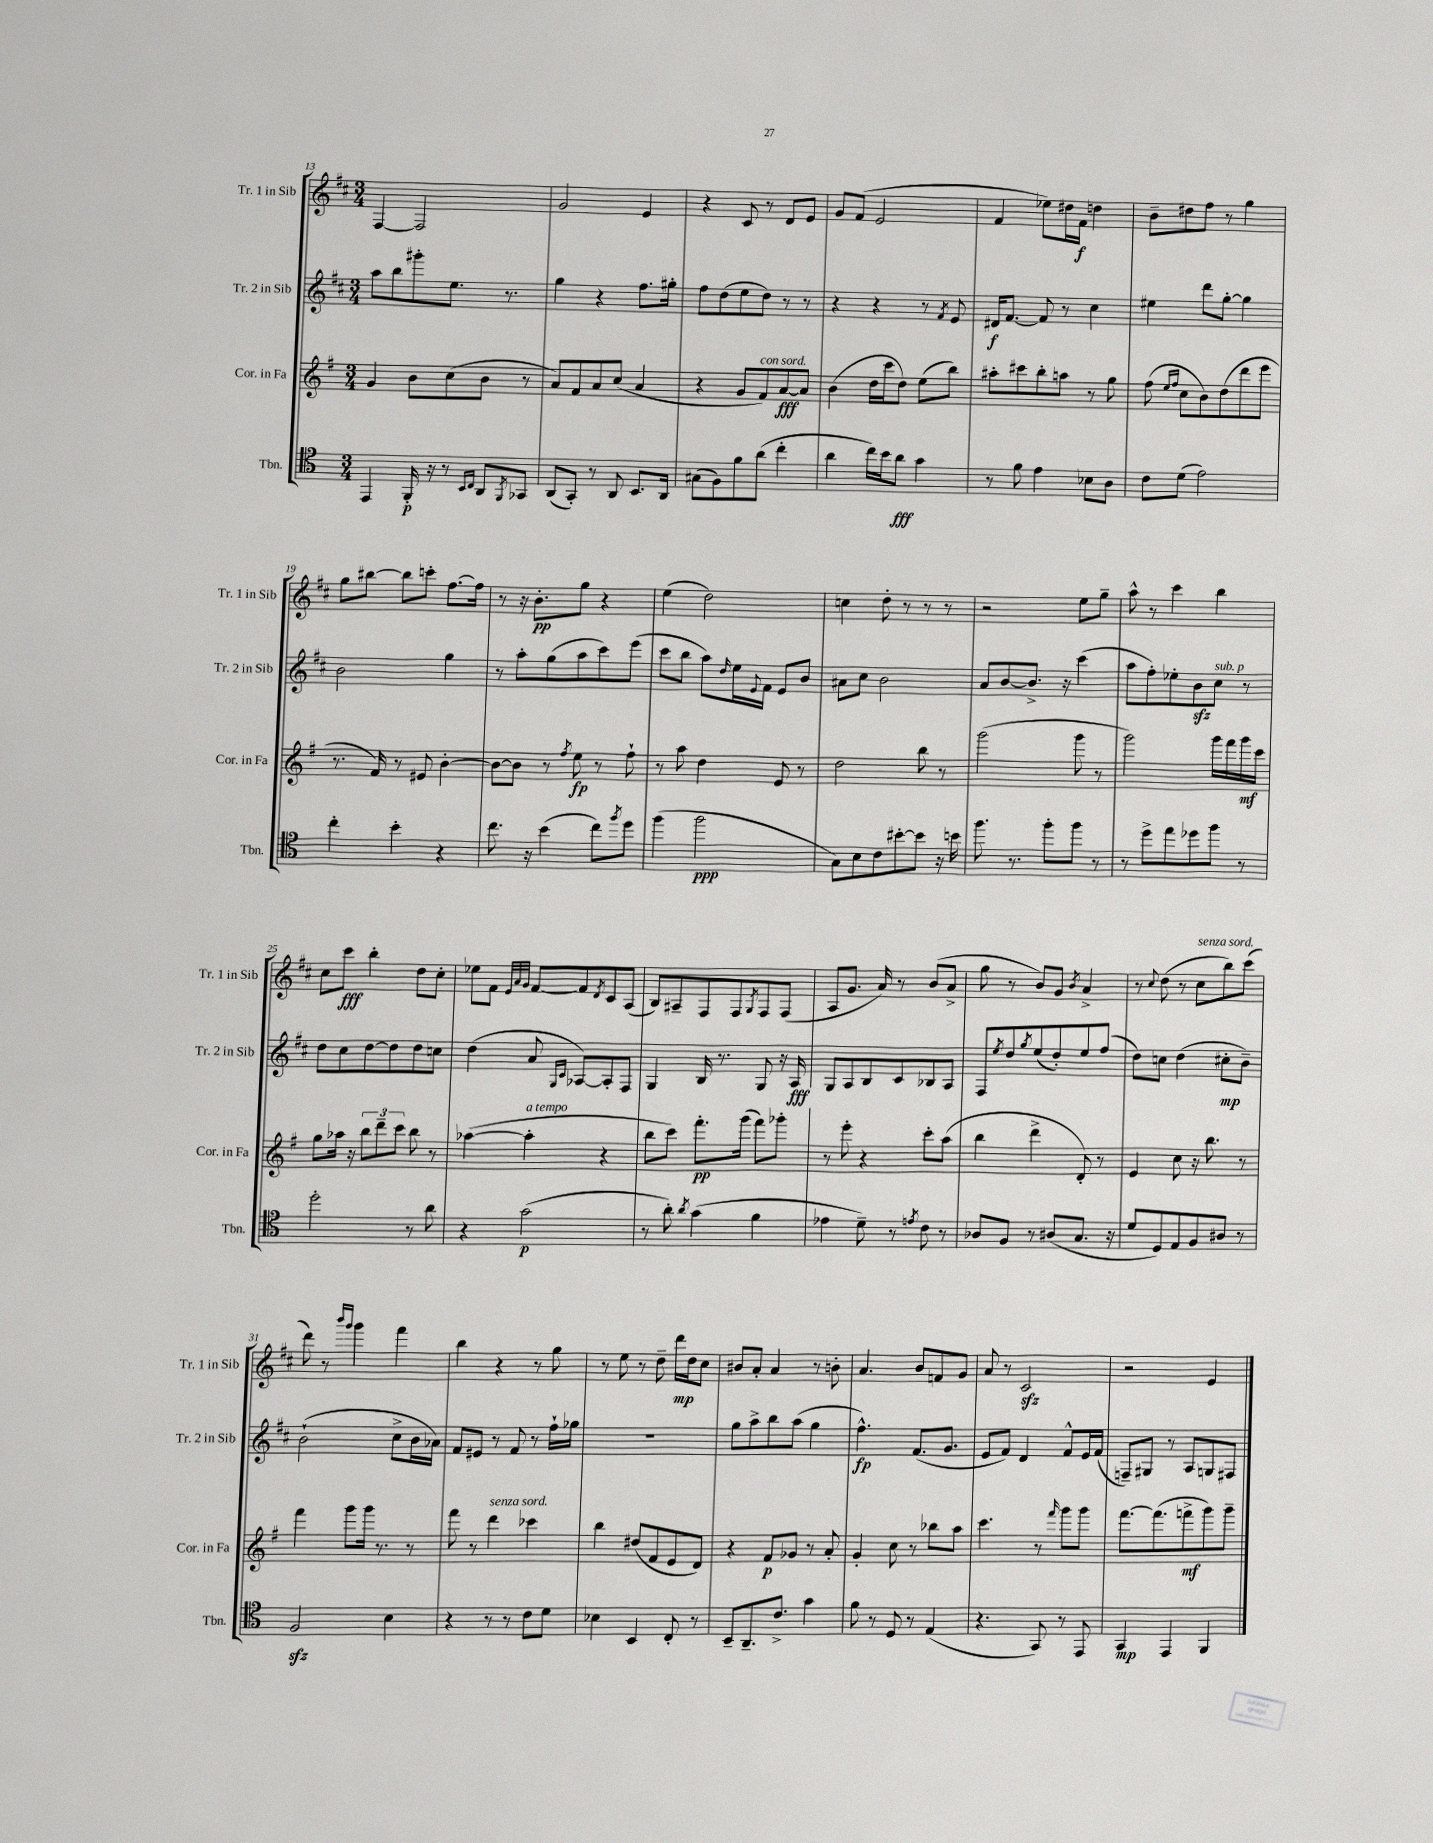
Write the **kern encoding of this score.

**kern	**kern	**kern	**kern
*staff4	*staff3	*staff2	*staff1
*clefC4	*clefG2	*clefG2	*clefG2
*k[]	*k[f#]	*k[f#c#]	*k[f#c#]
*M3/4	*M3/4	*M3/4	*M3/4
4EE/	4g/	8aa\L	[4F#/
.	.	8bb\	.
16FF'/	8b\L	8ggg#'\	2F#/]
16r	.	.	.
8r	(8cc\	8.ee\J	.
16qqBB/LL	.	.	.
16qqC/JJ	.	.	.
8AA/L	8b\J	.	.
.	.	8.r	.
8qFF/	.	.	.
8GG-/J	8r	.	.
=	=	=	=
(8AA/L	8a/L)	4gg\	2g/
8GG'/J)	8f#/	.	.
8r	8a/	4r	.
8AA/	(8cc/J	.	.
8.BB/L	4a/	8.ff#\L	4e/
16AA/Jk	.	16gg#'\Jk	.
=	=	=	=
(8G#\L	4r	8ff#\L	4r
8F\)	.	(8dd\	.
8f\	8g/L	8ee\	8c#/
(8a\J	8f#/)	8dd\J)	8r
4cc'\	[8a/	8r	8d/L
.	8a/]J	8r	8e/J
=	=	=	=
4a\	(4b\	4r	8g/L
.	.	.	(8f#/J
16cc\LL)	16dd\LL	4r	2e/
16b\J	16ccc\J	.	.
8a\J	8dd\J)	.	.
4g\	(8ee\L	8r	.
.	.	8qf#/	.
.	8bb\J)	8e/	.
=	=	=	=
8r	8aa#'\L	16d#/LK	4f#/
.	.	[8.f#/J	.
8f\	8ccc#\	.	.
4e\	8bb'\	8f#/]	8ee-\L)
.	8aa\J	8r	16dd#\L
.	.	.	16f#\JJ
8B-\L	8r	4cc#\	4dd\
8A\J	8gg\	.	.
=	=	=	=
8c\L	(8ff#\	4ee#\	8b~\L
.	16qqee/LL	.	.
.	16qqff#/JJ	.	.
(8d\J	8cc\L	.	8dd#\
2e\)	8b\)	8ddd\L	8ff#\J
.	(8dd\	[8gg'\J	8r
.	8ddd\	4gg\]	4gg\
.	8eee\J	.	.
=	=	=	=
4cc'\	8.r	2b\	8gg\L
.	.	.	[8bb#\J
.	16f#/)	.	.
4b'\	8r	.	8bb#\]L
.	8e#/	.	8ccc'\J
4r	[4b'\	4gg\	[8.ff#\L
.	.	.	16ff#\]Jk
=	=	=	=
8.cc\	8b\_L	8r	8r
.	8b\]J	8aa'\L	16r
16r	.	.	8.b'\L
(4b\	8r	(8gg\	.
.	8qff#/	.	.
.	8ee\	8aa\	8gg\J
8cc\L)	8r	8ccc#\)	4r
8qff/	.	.	.
8dd\J	8ff#`\	(8eee\J	.
=	=	=	=
(4ff\	8r	8ccc#\L	(4ee\
.	8aa\	8bb\J	.
2ff\	4dd\	8aa\L)	2dd\)
.	.	16qqdd/	.
.	.	16ee\L	.
.	.	8qqe/	.
.	.	16f#\JJ	.
.	8e/	8e/L	.
.	8r	8b/J	.
=	=	=	=
8G\L)	2dd\	8a#\L	4cc\
8B\	.	8cc#\J	.
8c\	.	2b\	8dd'\
[8b#'\	.	.	8r
8b#\]J	8bb\	.	8r
16r	8r	.	8r
16b\	.	.	.
=	=	=	=
8.ff\	(2ggg\	8a/L	2r
.	.	[8b/	.
8.r	.	.	.
.	.	8.b^/]J	.
8ff'\L	.	.	.
.	.	16r	.
8ff\J	8ggg\	(4ccc#\	8ee\L
8r	8r	.	8gg~\J
=	=	=	=
8r	2ggg\)	8aa\L	8aa^^\
8dd^\L	.	8ff#'\)	8r
8ee\	.	8ee-'\	4ccc#\
8dd-\	.	8b\	.
8ff\J	16ggg\LL	8cc#\J	4bb\
.	16fff#\	.	.
8r	16ggg\	8r	.
.	16ccc\JJ	.	.
=	=	=	=
2dd'\	8gg\L	8dd\L	8cc#\L
.	16aa-\Jk	8cc#\	8ccc#\J
.	16r	.	.
.	12bb\L	[8dd\	4bb'\
.	12ddd~\	.	.
.	.	8dd\]	.
.	12ccc\J	.	.
8r	8bb\	8dd\	8dd\L
8a\	8r	8cc\J	8cc#'\J
=	=	=	=
4r	([4aa-\	(4dd\	8ee-\L
.	.	.	8f#\J
.	.	.	32qqe/LLL
.	.	.	32qqa/
.	.	.	32qqg/JJJ
(2g\	4aa-'\]	8a/	[8f#/L
.	.	16qqG/LL	.
.	.	16qqc#/JJ	.
.	.	[8A-/L)	8f#/]
.	.	.	8qd/
.	4r	8A-'/]	8c#/
.	.	8F#/J	(8A/J
=	=	=	=
8r	8bb\L	4G/	8B/L)
8a'\)	8ccc\J)	.	8A#~/
8qa/	.	.	.
(4g\	8.fff#'\L	16B/	8F#/
.	.	8.r	.
.	.	.	8F#/
.	(16ggg\Jk	.	.
.	.	.	8qG/
4f\	8fff#\L)	8G/	8F#/
.	8ggg-'\J	16r	(8F#/J
.	.	16A/	.
=	=	=	=
4e-\	8r	8G/L	8A/L
.	8eee'\	8A/	8.g/J
8d~\)	4r	8B/	.
.	.	.	16a/)
8r	.	8c#/	8r
8qe/	.	.	.
8c\	8ccc'\L	8B-/	(8b/L
8r	(8aa\J	8A/J	8a^/J
=	=	=	=
8A-/L	4bb\	8F#/L	8gg\
.	.	8qee/	.
8F/J	.	8dd/	8r
.	.	8qgg/	.
8r	4ddd^\	(8ee/	8b/L)
(8A#/L	.	8dd'/)	8g/J
.	.	.	8qb/
8.G/J	8d'/)	8ee/	4a^/
.	8r	(8ff#/J	.
16r	.	.	.
=	=	=	=
8d/L	4e/	8dd\L)	8r
.	.	.	8qqcc#/
8D/)	.	8cc\J	(8dd\
8E/	8cc\	(4dd\	8r
8F/	16r	.	8cc#\L
.	8.bb\	.	.
8A#/J	.	8cc#'\L	8bb\)
8r	8r	8b~\J)	(8ccc#\J
=	=	=	=
2F/	4fff#\	(2b`\	8ddd\)
.	.	.	8r
.	.	.	16qqbbb/LL
.	.	.	16qqggg/JJ
.	8ggg\L	.	4ggg\
.	16ggg\Jk	.	.
.	8.r	.	.
4B\	.	8cc#^\L	4fff#\
.	8r	16b\L	.
.	.	16a-\JJ)	.
=	=	=	=
4r	8fff#\	8f#/L	4bb\
.	8r	8e#/J	.
8r	4ddd\	8r	4r
8r	.	8f#/	.
8c\L	4ccc-\	8r	8r
8d\J	.	16ff#`\LL	8gg\
.	.	16gg-\JJ	.
=	=	=	=
4B-\	4bb\	2.r	8r
.	.	.	8ee\
4BB/	(8dd#/L	.	8r
.	8f#/	.	8dd~\
8C'/	8e/	.	16ddd\LL
.	.	.	16dd\J
8r	8d/J)	.	8cc#\J
=	=	=	=
8BB~/L	4r	8gg\L	8b#/L
8.AA~/	.	8aa^\	8a'/J
.	8f#/L	8bb\	4a/
8.c^/J	.	.	.
.	8g-/J	(8aa\J	.
4g\	8r	4gg\	8r
.	8a'/	.	8b'\
=	=	=	=
8f\	4g'/	4.ff#^^\)	4.a/
8r	.	.	.
8D/	8cc\	.	.
8r	8r	(8.f#/L	8b/L
(4E/	8bb-\L	.	8f/
.	.	8.g/J	.
.	8aa\J	.	8g/J
=	=	=	=
4.r	4.ccc\	8e/L	8a/
.	.	8f#/J)	8r
.	.	4d/	2c#/
8GG/)	8r	.	.
.	16qqfff#/	.	.
8r	8ggg\L	8f#^^/L	.
8EE/	8ggg\J	16e/L	.
.	.	(16f#/JJ	.
=	=	=	=
4GG/	[8.fff#\L	8F~/L)	2r
.	.	8G#/J	.
.	(8.fff#\]	.	.
4EE/	.	8r	.
.	8fff^\	8A/L	.
4FF/	8ggg\)	8G/	4e/
.	8ggg~\J	8F#/J	.
==	==	==	==
*-	*-	*-	*-
